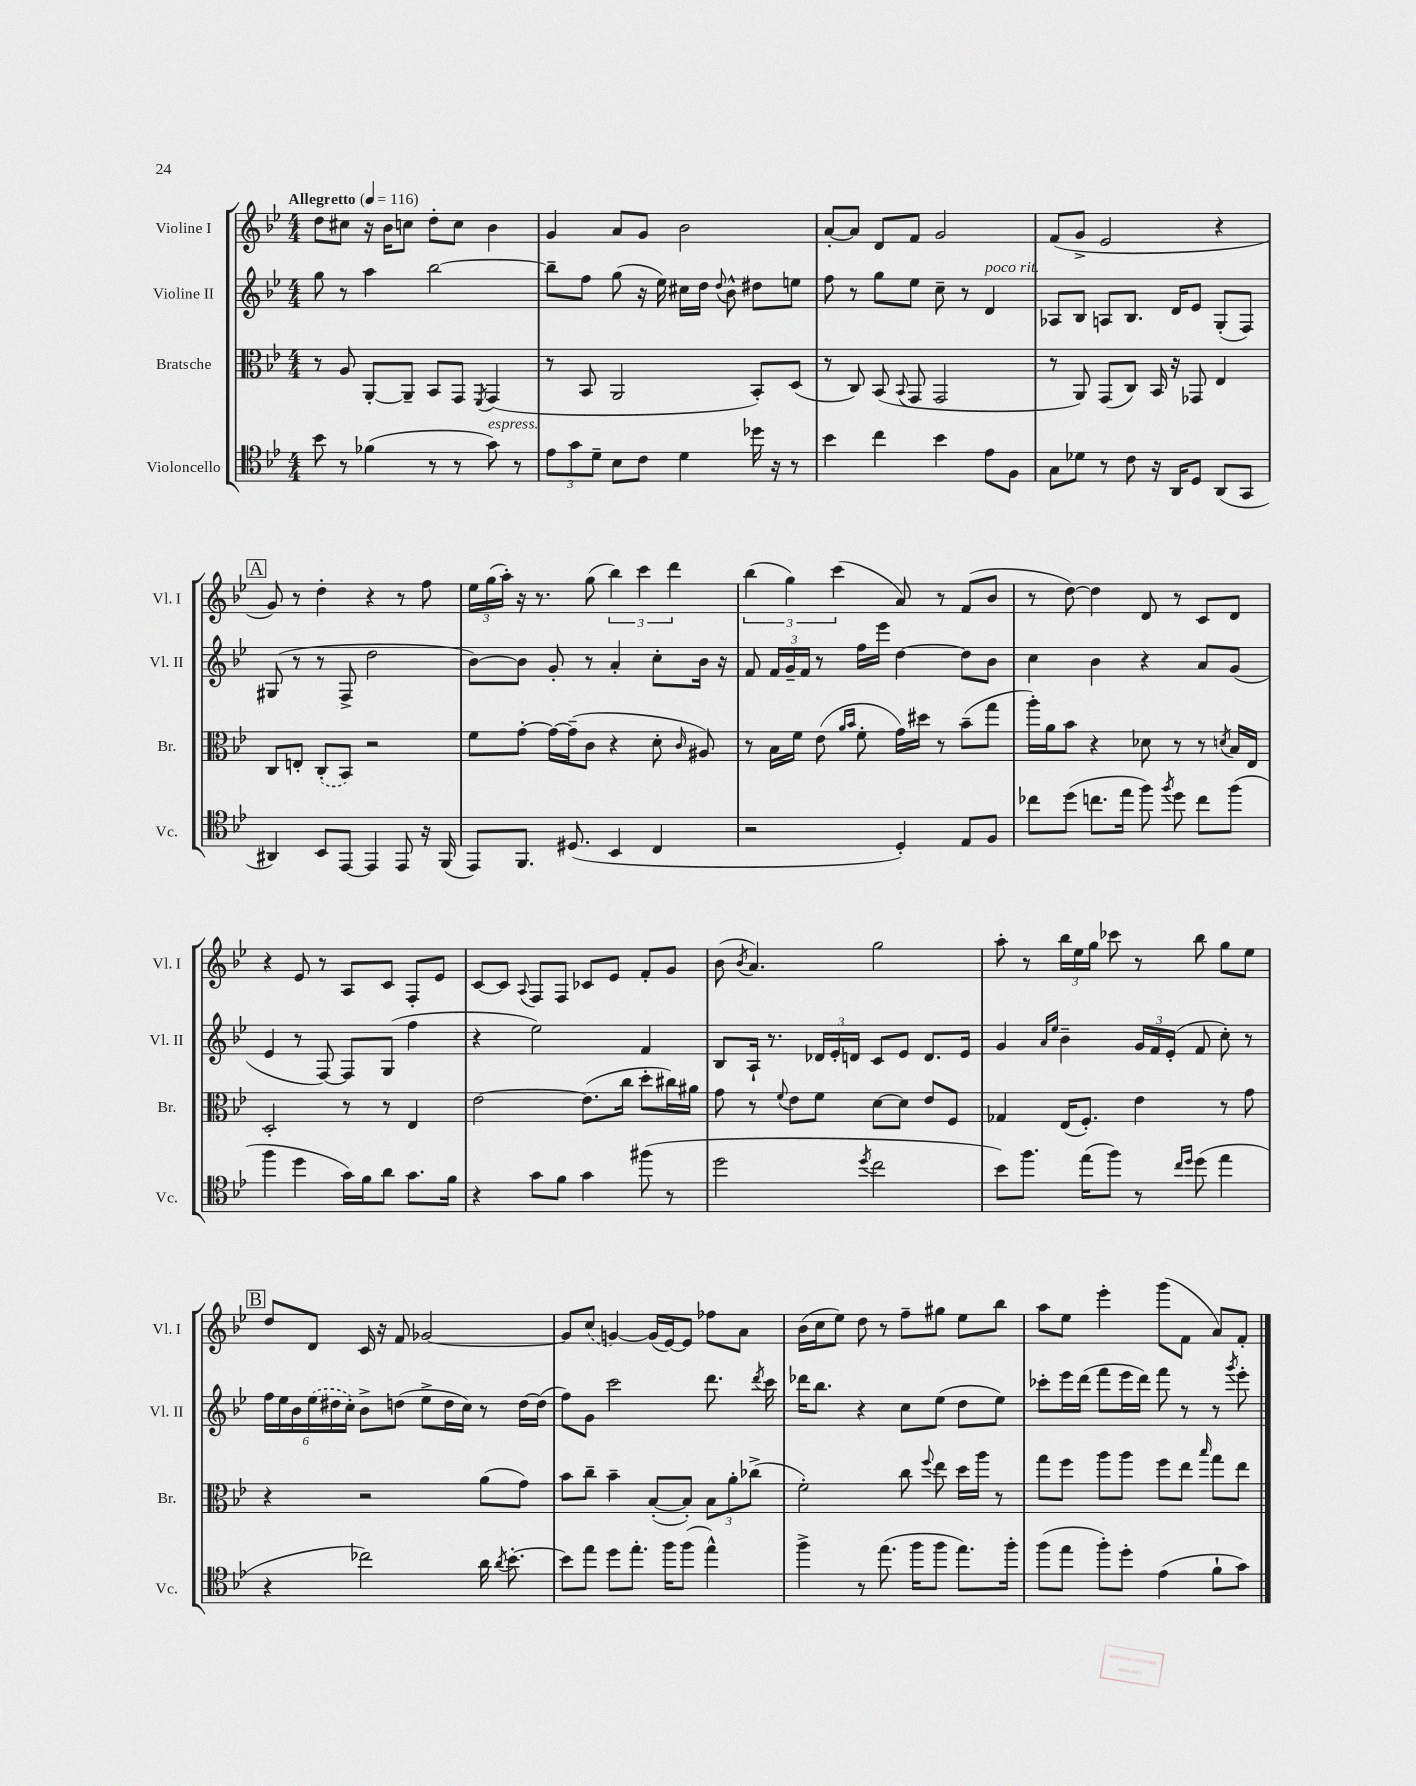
<<
\new StaffGroup <<
\new Staff = "s0" \with { instrumentName = "Violine I" shortInstrumentName = "Vl. I" } {
    \clef treble \key bes \major \numericTimeSignature \time 4/4 \tempo "Allegretto" 4 = 116
    \autoBeamOff d''8[ cis''8] r16 bes'16[ c''8] d''8[-. c''8] bes'4 |
    g'4 a'8[ g'8] bes'2 |
    a'8[~-. a'8] d'8[ f'8] g'2 |
    f'8[( g'8]-> ees'2 r4 |
    \mark \markup { \box "A" } g'8) r8 d''4-. r4 r8 f''8 |
    \tuplet 3/2 { ees''16[ g''16( a''16]-.) } r16 r8. g''8( \tuplet 3/2 { bes''4) c'''4 d'''4 } |
    \tuplet 3/2 { bes''4( g''4) c'''4( } a'8) r8 f'8[( bes'8] |
    r8 d''8~) d''4 d'8 r8 c'8[ d'8] |
    r4 ees'8 r8 a8[ c'8] f8[-. ees'8] |
    c'8[~ c'8] \appoggiatura { a8 } f8[ f8] ces'8[ ees'8] f'8[-. g'8] |
    bes'8( \acciaccatura { bes'8 } a'4.) g''2 |
    a''8-. r8 \tuplet 3/2 { bes''16[ ees''16 g''16] } ces'''8 r8 bes''8 g''8[ ees''8] |
    \mark \markup { \box "B" } d''8[ d'8] c'16 r16 f'8 ges'2~ |
    ges'8[ \once \slurDashed c''8]( g'4~) g'16[( ees'16~) ees'8] fes''8[ a'8] |
    bes'16[( c''16 ees''8]) d''8 r8 f''8[-- gis''8] ees''8[ bes''8] |
    a''8[ ees''8] ees'''4-. g'''8[( f'8] a'8[) f'8]-. \bar "|." |
}
\new Staff = "s1" \with { instrumentName = "Violine II" shortInstrumentName = "Vl. II" } {
    \clef treble \key bes \major \numericTimeSignature \time 4/4
    \autoBeamOff g''8 r8 a''4 bes''2~ |
    bes''8[-- f''8] g''8( r16 ees''16) cis''16[ d''16] \appoggiatura { d''8 } bes'8-^ dis''8[ e''8] |
    f''8 r8 g''8[ ees''8] c''8-- r8 d'4^\markup { \italic "poco rit." } |
    aes8[ bes8] a8[ bes8.] d'16[ ees'8] g8[-.( f8]) |
    \mark \markup { \box "A" } gis8( r8 r8 f8-> d''2 |
    bes'8[~) bes'8] g'8-. r8 a'4-. c''8[-. bes'16] r16 |
    f'8 \tuplet 3/2 { f'16[ g'16-- f'16] } r8 f''16[ ees'''16] d''4~ d''8[ bes'8] |
    c''4 bes'4 r4 a'8[ g'8]( |
    ees'4 r8 f8~) f8[ g8]( f''4 |
    r4 ees''2) f'4 |
    bes8[ a16]-! r8. \tuplet 3/2 { des'16[ ees'16-. d'16] } c'8[ ees'8] d'8.[ ees'16] |
    g'4 \grace { a'16[ ees''16] } bes'4-- \tuplet 3/2 { g'16[ f'16 ees'16]-.( } f'8 c''8-.) r8 |
    \mark \markup { \box "B" } \tuplet 6/4 { f''16[ ees''16 bes'16 \once \slurDashed ees''16( dis''16 c''16]-.) } bes'8[-> d''8]( ees''8[-> d''16 c''16]) r8 d''16[~ d''16]( |
    f''8[) g'8] c'''2 d'''8. \acciaccatura { d'''8 } c'''16 |
    des'''16[ bes''8.] r4 c''8[ ees''8]( d''8[ ees''8]) |
    ces'''8[-. ees'''16 d'''16]( f'''8[ ees'''16 d'''16]) f'''8 r8 r8 \acciaccatura { g'''8 } ees'''8-. \bar "|." |
}
\new Staff = "s2" \with { instrumentName = "Bratsche" shortInstrumentName = "Br." } {
    \clef alto \key bes \major \numericTimeSignature \time 4/4
    \autoBeamOff r8 a8 a,8[~-. a,8]-- bes,8[ g,8] \acciaccatura { f,8 } g,4( |
    r8 bes,8 a,2 bes,8[-.) d8]( |
    r8 c8) bes,8( \appoggiatura { bes,8 } g,8 g,2 |
    r8 a,8) g,8[( c8]) bes,16 r16 ges,8 ees4 |
    \mark \markup { \box "A" } c8[ e8]-. \once \slurDashed c8[-.( bes,8]) r2 |
    f'8[ g'8]~-. g'16[~ g'16--( c'8] r4 d'8-. \grace { c'16 } ais8) |
    r8 bes16[ f'16] ees'8( \grace { a'16[ bes'16] } f'8-. g'16[) dis''16] r8 bes'8[--( g''8] |
    a''16[-.) a'16 bes'8] r4 des'8 r8 r8 \acciaccatura { d'8 } bes16[ ees16] |
    d2-. r8 r8 ees4 |
    ees'2~ ees'8.[( c''16] d''8[-. cis''16) ais'16] |
    g'8 r8 \appoggiatura { f'8 } ees'8[ f'8] d'8[~ d'8] ees'8[ f8] |
    ges4 ees16[( f8.]-.) ees'4 r8 g'8 |
    \mark \markup { \box "B" } r4 r2 a'8[( g'8]) |
    bes'8[ c''8]-- bes'4-- bes8[~-.( bes8]-.) \tuplet 3/2 { bes8[ a'8-. ces''8]->( } |
    f'2-.) c''8 \appoggiatura { f''8 } ees''8 d''16[ a''16] r8 |
    g''8[ f''8] a''8[ a''8] f''8[ ees''8] \grace { bes''16 } g''8[ ees''8] \bar "|." |
}
\new Staff = "s3" \with { instrumentName = "Violoncello" shortInstrumentName = "Vc." } {
    \clef tenor \key bes \major \numericTimeSignature \time 4/4
    \autoBeamOff bes'8 r8 fes'4( r8 r8 g'8^\markup { \italic "espress." }) r8 |
    \tuplet 3/2 { ees'8[ g'8 d'8]-- } bes8[ c'8] d'4 des''16 r16 r8 |
    bes'4 c''4 bes'4 ees'8[ f8] |
    g8[ des'8] r8 c'8 r16 a,16[ d8] a,8[( g,8] |
    \mark \markup { \box "A" } ais,4) bes,8[ ees,8]~ ees,4 ees,8 r16 f,16( |
    ees,8[) f,8.] dis8.( bes,4 c4 |
    r2 d4-.) ees8[ f8] |
    ces''8[ d''8]( c''8.[ ees''16] f''8) \acciaccatura { f''8 } d''8 c''8[ f''8]( |
    f''4 d''4 g'16[) f'16 a'8] g'8.[ f'16] |
    r4 g'8[ f'8] g'4 fis''8( r8 |
    d''2 \acciaccatura { d''8 } c''2 |
    bes'8[) f''8.] ees''16[( f''8]) r8 \grace { c''16[ d''16] } d''8( ees''4 |
    \mark \markup { \box "B" } r4 ces''2) a'16 \acciaccatura { a'8 } bes'8.~-. |
    bes'8[ ees''8] d''8[ ees''8.]-. f''16[ f''8]( ees''4-^) |
    f''4-> r8 ees''8.( f''16[ f''8] ees''8.[) f''16]-. |
    f''8[( ees''8] f''8[-.) d''8]-. ees'4( f'8[-! g'8]) \bar "|." |
}
>>
>>
\layout { \context { \Score \remove "Bar_number_engraver" } }
